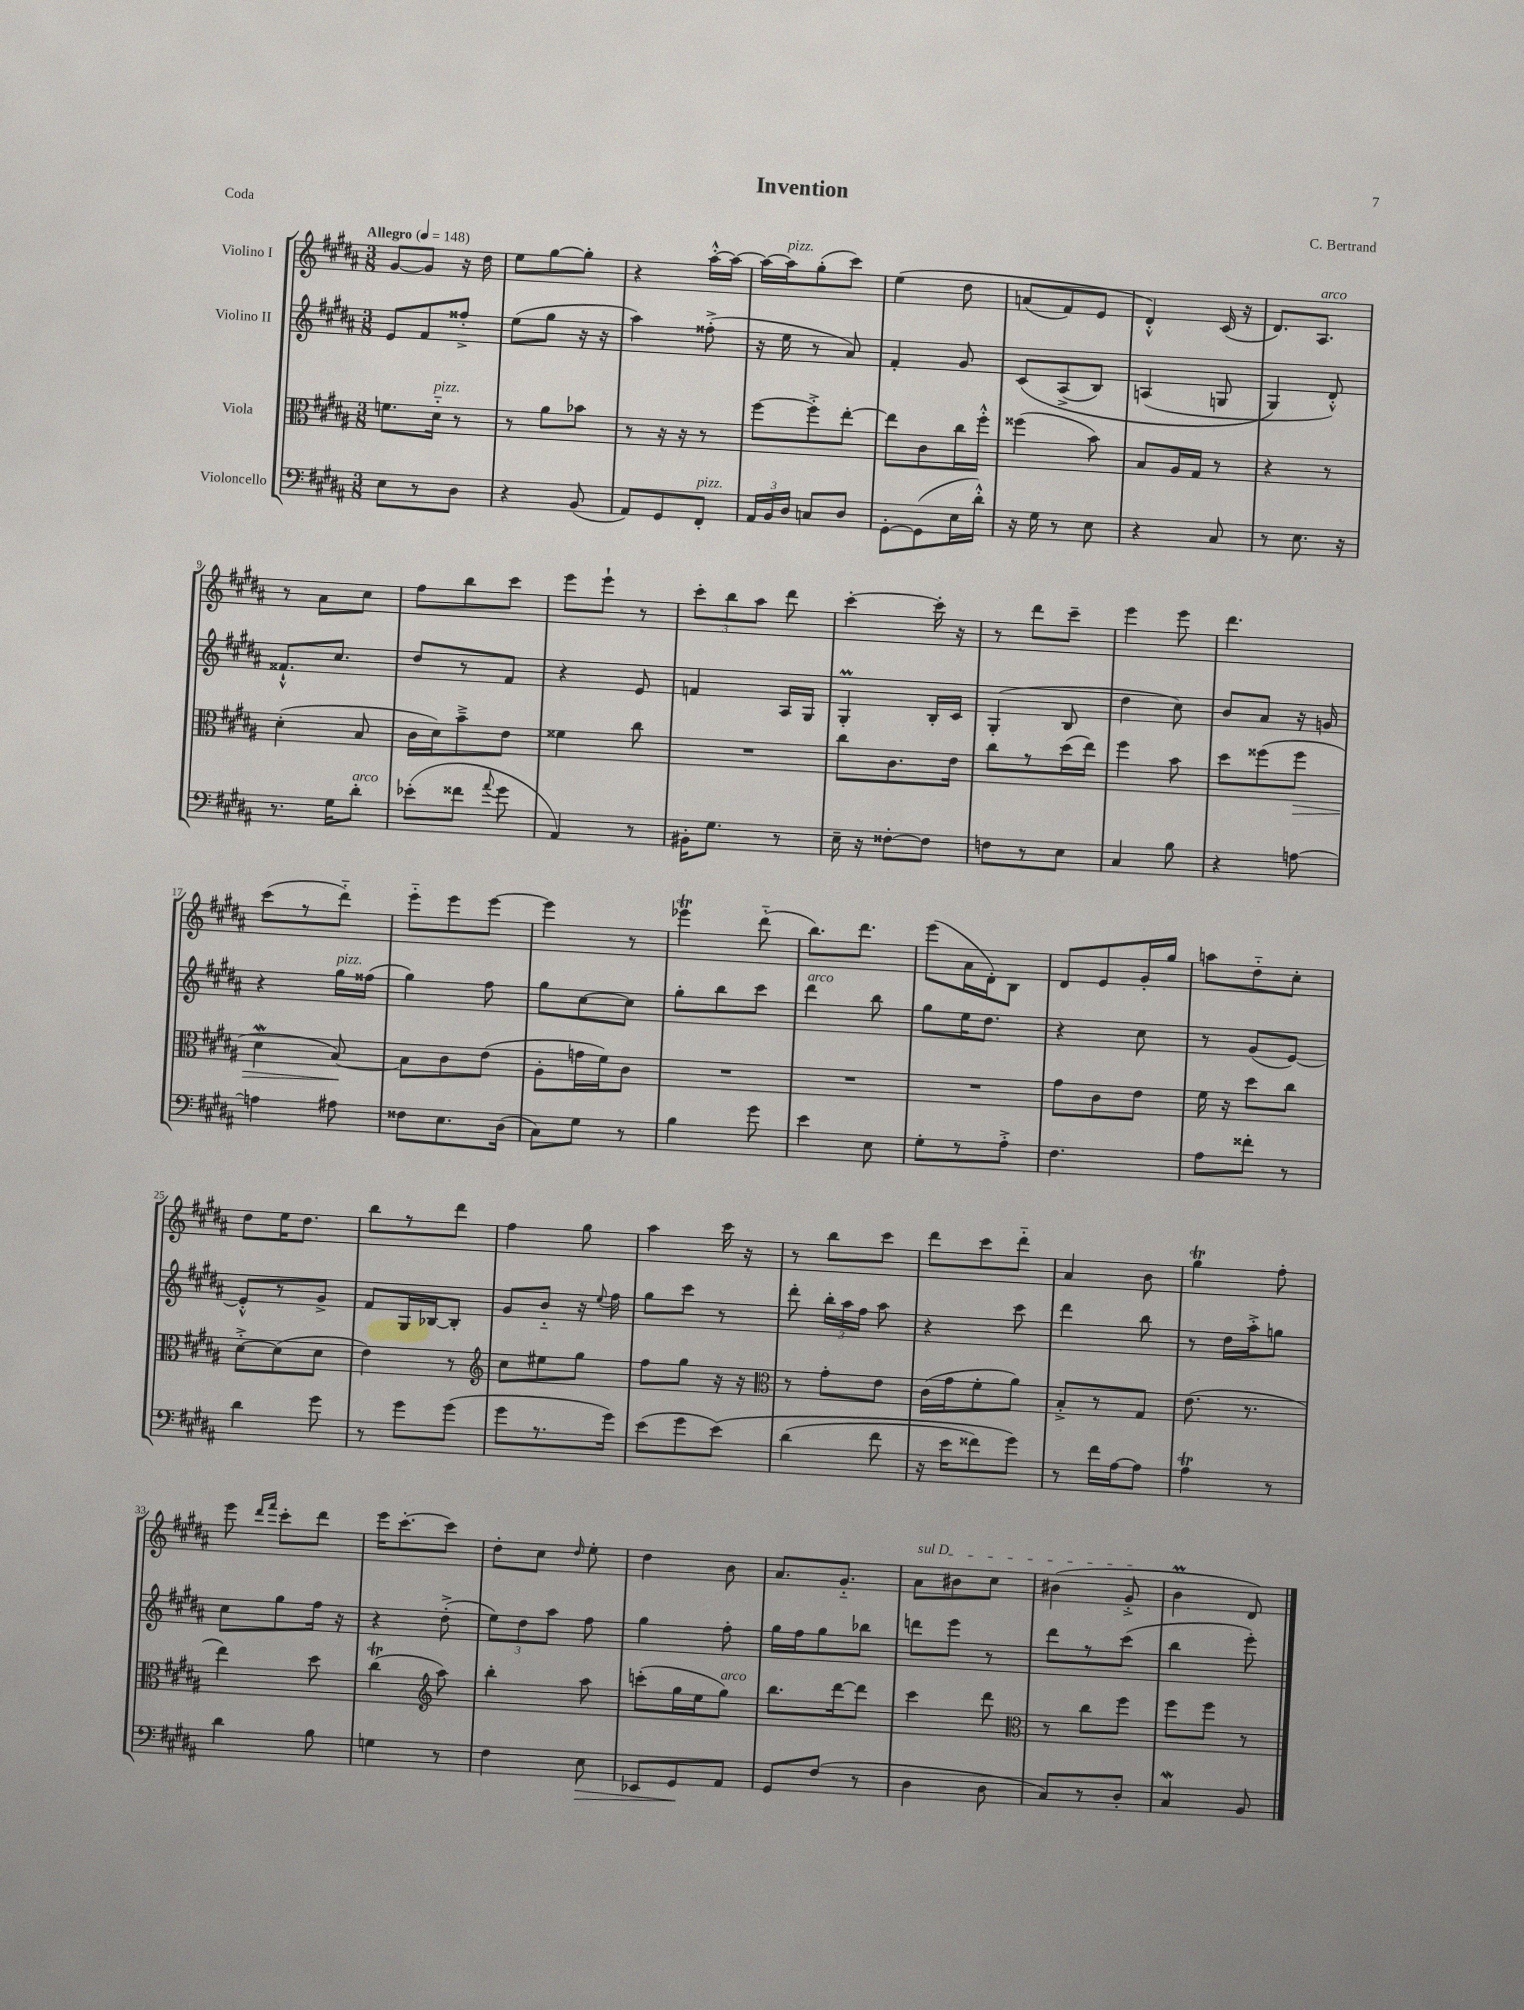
\header { title = "Invention" composer = "C. Bertrand" piece = "Coda" }
<<
\new StaffGroup <<
\new Staff = "s0" \with { instrumentName = "Violino I" } {
    \clef treble \key b \major \numericTimeSignature \time 3/8 \tempo "Allegro" 4 = 148
    \autoBeamOff gis'8[~ gis'8] r16 dis''16 |
    e''8[ gis''8~ gis''8]-. |
    r4 ais''16[~-.-^ ais''16]~ |
    ais''16[~ ais''16^\markup { \italic "pizz." } gis''8-.( cis'''8]) |
    e''4\( dis''8 |
    a'8[( fis'8) e'8] |
    dis'4-.-^\) cis'16( r16 |
    dis'8.[) ais8.]^\markup { \italic "arco" } |
    r8 ais'8[ cis''8] |
    fis''8[ b''8 cis'''8] |
    e'''8[ e'''8]-! r8 |
    \tuplet 3/2 { cis'''8[-. b''8 ais''8] } dis'''8 |
    cis'''4~-. cis'''16-. r16 |
    r8 dis'''8[ cis'''8]-- |
    e'''4 e'''8 |
    dis'''4. |
    cis'''8[( r8 dis'''8]-_) |
    e'''8[-_ e'''8 e'''8]~ |
    e'''4 r8 |
    ees'''4\trill dis'''8-_( |
    b''8.[) dis'''8.] |
    e'''8[( ais'16 dis'16-.) b8] |
    dis'8[ e'8 gis'16-. gis''16] |
    a''8[ dis''8-_ cis''8]-. |
    dis''8[ e''16 dis''8.] |
    b''8[ r8 dis'''8] |
    fis''4 gis''8 |
    ais''4 cis'''16 r16 |
    r8 b''8[ cis'''8] |
    dis'''8[ cis'''8 dis'''8]-_ |
    ais'4 b'8 |
    gis''4\trill fis''8-. |
    e'''8 \grace { dis'''16[ fis'''16] } cis'''8[-. dis'''8] |
    e'''16[ cis'''8.~-. cis'''8] |
    dis''8[-. cis''8] \grace { dis''16 } e''8-. |
    dis''4 b'8 |
    ais'8.[ gis'8.]-_ |
    \once \override TextSpanner.bound-details.left.text = \markup { \italic "sul D" } ais'8[\startTextSpan bis'8 cis''8] |
    bis'4( gis'8-.->\stopTextSpan |
    b'4\prall dis'8) \bar "|." |
}
\new Staff = "s1" \with { instrumentName = "Violino II" } {
    \clef treble \key b \major \numericTimeSignature \time 3/8
    \autoBeamOff e'8[ fis'8 fisis''8]-.-> |
    e''8[( gis''8] r16 r16 |
    ais''4) fisis''8-.->( |
    r16 e''16 r8 ais'8) |
    fis'4-. gis'8 |
    cis'8[\( ais8->( b8]) |
    a4( g8 |
    gis4\) dis'8-.-^) |
    fisis'8.[-!-^ cis''8.] |
    dis''8[ r8 fis'8] |
    r4 e'8 |
    f'4 ais16[ gis16] |
    gis4-.\prall b16[-. cis'16] |
    gis4-.( b8 |
    dis''4 cis''8) |
    b'8[ ais'8] r16 g'16 |
    r4 gis''16[^\markup { \italic "pizz." } fisis''16]( |
    gis''4) fis''8 |
    gis''8[ cis''8~ cis''8] |
    gis''8[-. b''8 cis'''8] |
    dis'''4^\markup { \italic "arco" } b''8 |
    gis''8[ e''16 dis''8.] |
    r4 cis''8 |
    r8 gis'8[( e'8]~) |
    e'8[-.-^ r8 gis'8]-> |
    fis'8[ gis16 bes16~ bes8]-. |
    gis'8[ b'8]-_ r16 \appoggiatura { e''8 } fis''16 |
    gis''8[ cis'''8] r8 |
    dis'''8-. \tuplet 3/2 { b''16[-. ais''16 fis''16] } ais''8 |
    r4 cis'''8 |
    dis'''4 b''8 |
    r8 dis''16[ ais''16-.-> g''8] |
    cis''8[ gis''8 fis''16] r16 |
    r4 dis''8-.->( |
    \tuplet 3/2 { e''8[) dis''8 ais''8] } fis''8 |
    gis''4 fis''8-. |
    gis''16[ fis''16 gis''8 bes''8] |
    d'''8[ e'''8] r8 |
    dis'''8[ r8 cis'''8]( |
    b''4 e'''8-.) \bar "|." |
}
\new Staff = "s2" \with { instrumentName = "Viola" } {
    \clef alto \key b \major \numericTimeSignature \time 3/8
    \autoBeamOff f'8.[ dis'16]-_^\markup { \italic "pizz." } r8 |
    r8 ais'8[ bes'8] |
    r8 r16 r16 r8 |
    fis''8[~ fis''8-.-> e''8]~-. |
    e''8[ cis'8 cis''16 fis''16]-.-^ |
    fisis''4( b'8) |
    b8[ ais16 gis16] r8 |
    r4 r8 |
    dis'4-.( b8 |
    cis'16[ dis'16) b'8---> e'8] |
    fisis'4 cis''8 |
    R4. |
    cis''8[ cis'8. e'16] |
    cis''8[ r8 dis''16( e''16]) |
    fis''4 b'8 |
    dis''8[ fisis''8( fisis''8]\> |
    dis'4\mordent b8~\!) |
    b8[ cis'8 e'8]( |
    ais8[-. g'16 fis'16) cis'8] |
    R4. |
    R4. |
    R4. |
    gis'8[ cis'8 e'8] |
    fis'16 r16 dis''8[ cis''8] |
    dis'8[~-.-> dis'8( dis'8] |
    e'4) r8 |
    \clef treble cis''8[ eis''8 gis''8] |
    fis''8[ gis''8] r16 r16 |
    \clef alto r8 gis'8[-. e'8] |
    cis'16[( gis'16 fis'8-. ais'8]) |
    b8[-.-> r8 gis8] |
    e'8.( r8. |
    e''4) dis''8 |
    cis''4\trill( \clef treble ais''8) |
    b''4-. ais''8 |
    c'''8[-.( gis''16 e''16 gis''8]^\markup { \italic "arco" }) |
    b''8.[ dis'''16~ dis'''8] |
    cis'''4 dis'''8 |
    \clef alto r8 cis''8[ fis''8] |
    fis''8[ fis''8] r8 \bar "|." |
}
\new Staff = "s3" \with { instrumentName = "Violoncello" } {
    \clef bass \key b \major \numericTimeSignature \time 3/8
    \autoBeamOff e8[ r8 dis8] |
    r4 b,8( |
    ais,8[) gis,8 fis,8]-.^\markup { \italic "pizz." } |
    \tuplet 3/2 { ais,16[ b,16 dis16] } c8[ dis8] |
    gis,8[~-. gis,8( e16 dis'16]-.-^) |
    r16 gis16 r8 e8 |
    r4 cis8 |
    r8 e8. r16 |
    r8. gis16[ dis'8]-.^\markup { \italic "arco" } |
    ees'8[-.( fisis'8] \appoggiatura { ais'8 } gis'8 |
    ais,4) r8 |
    bis,16[-. gis8.] r8 |
    e16-- r16 fisis8[~-. fisis8] |
    f8[ r8 e8] |
    cis4 b8 |
    r4 a8~ |
    a4 ais8 |
    fisis8[ e8. dis16]( |
    cis8[) gis8] r8 |
    b4 gis'8 |
    e'4 e8 |
    gis8[-. r8 ais8]-.-> |
    fis4. |
    ais8[ fisis'8]-. r8 |
    dis'4 gis'8 |
    r8 gis'8[ gis'8]( |
    gis'8[ r8. gis'16]) |
    e'8[( gis'8 e'8])\( |
    dis'4( fis'8 |
    r16 e'16[ fisis'8) gis'8]\) |
    r8 fis'16[ ais16~ ais8] |
    ais4\trill r8 |
    dis'4 b8 |
    g4 r8 |
    fis4 e8\> |
    ees,8[ gis,8\! ais,8] |
    gis,8[ fis8]( r8 |
    dis4 dis8 |
    cis8[) r8 dis8]-. |
    cis4\mordent b,8 \bar "|." |
}
>>
>>
